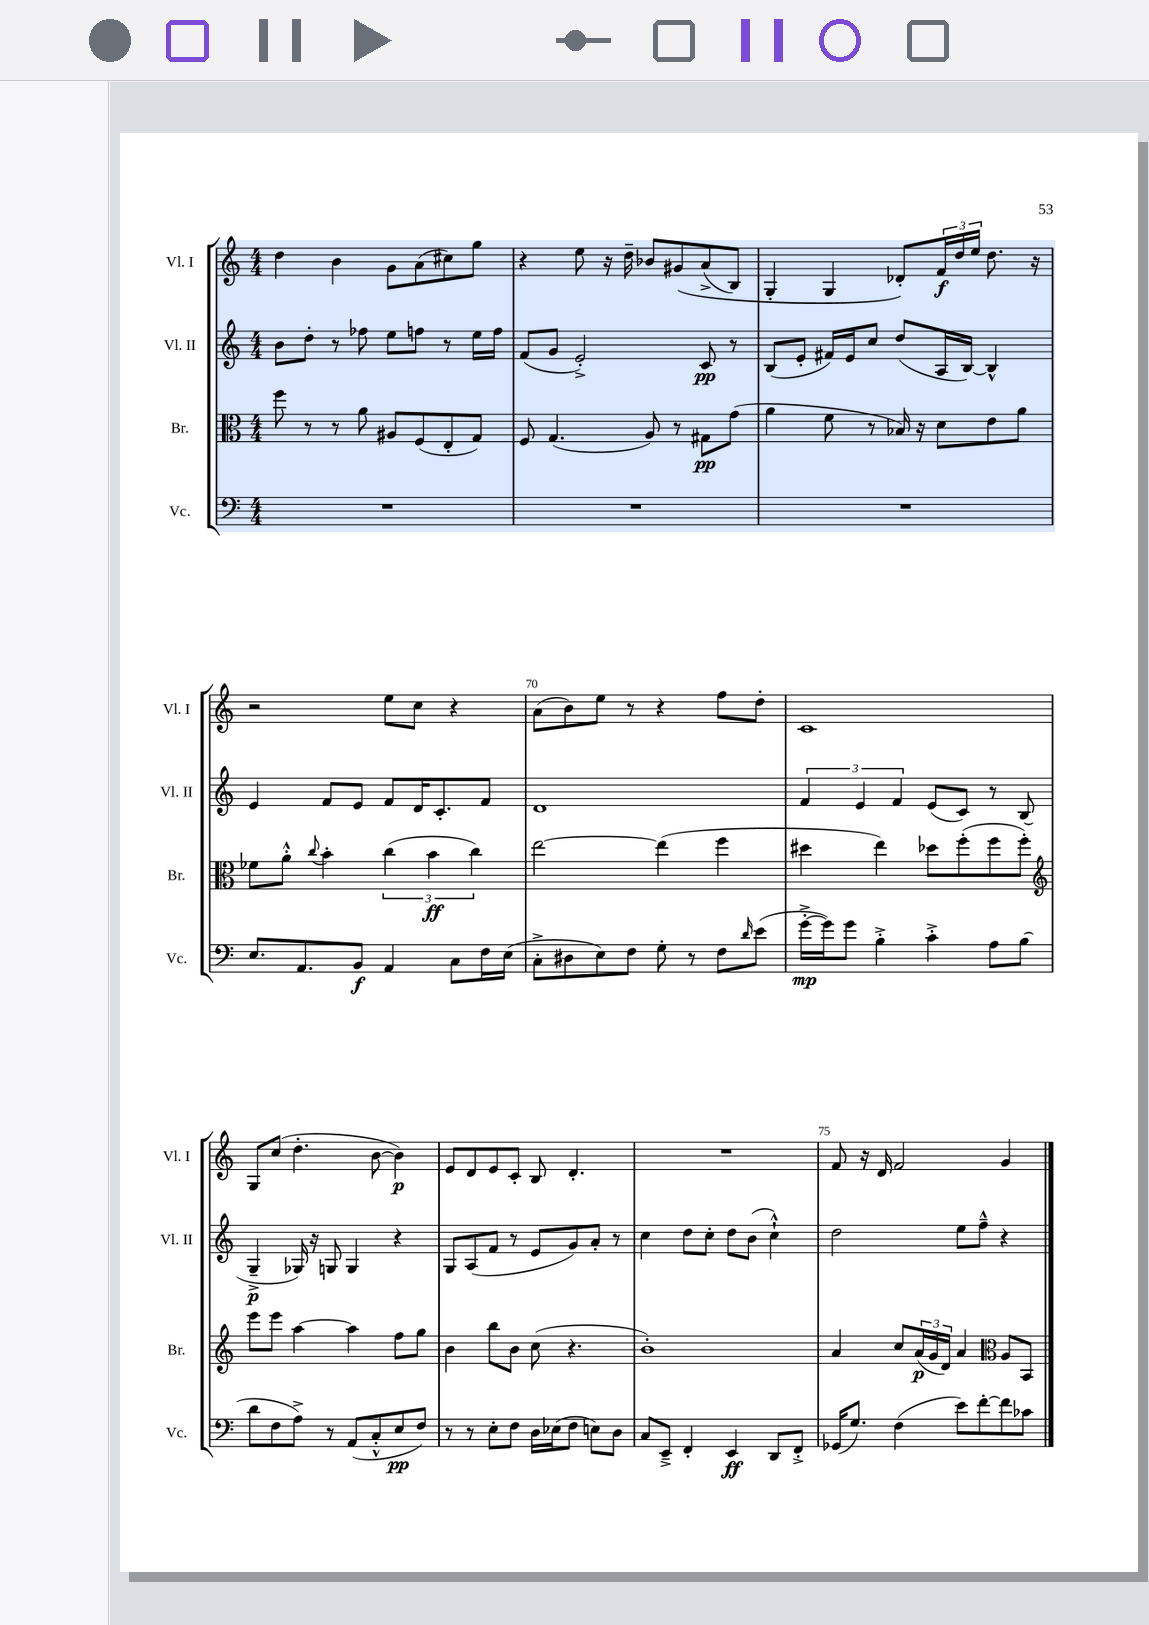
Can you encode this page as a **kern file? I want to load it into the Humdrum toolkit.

**kern	**dynam	**kern	**dynam	**kern	**dynam	**kern	**dynam
*part4	*part4	*part3	*part3	*part2	*part2	*part1	*part1
*staff4	*staff4	*staff3	*staff3	*staff2	*staff2	*staff1	*staff1
*I"Vc.	*	*I"Br.	*	*I"Vl. II	*	*I"Vl. I	*
*I'Vc.	*	*I'Br.	*	*I'Vl. II	*	*I'Vl. I	*
*clefF4	*	*clefC3	*	*clefG2	*	*clefG2	*
*k[]	*	*k[]	*	*k[]	*	*k[]	*
*M4/4	*	*M4/4	*	*M4/4	*	*M4/4	*
=66	=66	=66	=66	=66	=66	=66	=66
1r	.	8ff\	.	8b\L	.	4dd\	.
.	.	8r	.	8dd'\J	.	.	.
.	.	8r	.	8r	.	4b\	.
.	.	8a\	.	8ff-X\	.	.	.
.	.	8A#X/L	.	8ee\L	.	8g\L	.
.	.	(8F/	.	8ffn\J	.	(8a\	.
.	.	8E'/	.	8r	.	8cc#X\)	.
.	.	8G/J)	.	16ee\LL	.	8gg\J	.
.	.	.	.	16ff\JJ	.	.	.
=67	=67	=67	=67	=67	=67	=67	=67
1r	.	8F/	.	(8f/L	.	4r	.
.	.	(4.G/	.	8g/J	.	.	.
.	.	.	.	2e'^/)	.	8ee\	.
.	.	.	.	.	.	16r	.
.	.	.	.	.	.	16dd~\	.
.	.	8A/)	.	.	.	8b-X/L	.
.	.	8r	.	.	.	(8g#X/	.
.	.	8G#X\L	pp	8c/	pp	(8a^/	.
.	.	(8g\J	.	8r	.	8B/J)	.
=68	=68	=68	=68	=68	=68	=68	=68
1r	.	4a\	.	(8B/L	.	4G'/	.
.	.	.	.	8e'/J	.	.	.
.	.	8f\	.	16f#X/LL)	.	4G/	.
.	.	.	.	16e/J	.	.	.
.	.	8r	.	8cc/J	.	.	.
.	.	16B-X/)	.	(8dd/L	.	8d-X'/L)	.
.	.	16r	.	.	.	.	.
.	.	8d\L	.	16A/L	.	24f/L	f
.	.	.	.	.	.	24dd/	.
.	.	.	.	[16B/JJ)	.	.	.
.	.	.	.	.	.	24ee/JJ	.
.	.	8e\	.	4B^^/]	.	8.dd\	.
.	.	8a\J	.	.	.	.	.
.	.	.	.	.	.	16r	.
!!LO:LB:g=z
=69	=69	=69	=69	=69	=69	=69	=69
8.E/L	.	8f-X\L	.	4e/	.	2r	.
.	.	8a'^^\J	.	.	.	.	.
8.AA/	.	.	.	.	.	.	.
.	.	8qqcc/	.	.	.	.	.
.	.	4b'\	.	8f/L	.	.	.
8BB/J	f	.	.	8e/J	.	.	.
4AA/	.	(6cc\	.	8f/L	.	8ee\L	.
.	.	.	.	16d/K	.	8cc\J	.
.	.	6b\	ff	.	.	.	.
.	.	.	.	8.c'/	.	.	.
8C\L	.	.	.	.	.	4r	.
.	.	6cc\)	.	.	.	.	.
16F\L	.	.	.	8f/J	.	.	.
(16E\JJ	.	.	.	.	.	.	.
=70	=70	=70	=70	=70	=70	=70	=70
8C'^\L	.	[2ee\	.	1d	.	(8a\L	.
8D#X\	.	.	.	.	.	8b\)	.
8E\)	.	.	.	.	.	8ee\J	.
8F\J	.	.	.	.	.	8r	.
8G'\	.	(4ee\]	.	.	.	4r	.
8r	.	.	.	.	.	.	.
8F\L	.	4ff\	.	.	.	8ff\L	.
16qqd/	.	.	.	.	.	.	.
(8e\J	.	.	.	.	.	8dd'\J	.
=71	=71	=71	=71	=71	=71	=71	=71
[16g'^\LL	mp	4dd#X\	.	6f/	.	1c	.
16g\J])	.	.	.	.	.	.	.
8g\J	.	.	.	.	.	.	.
.	.	.	.	6e/	.	.	.
4B'^\	.	4ee\)	.	.	.	.	.
.	.	.	.	6f/	.	.	.
4c'^\	.	8dd-X\L	.	(8e/L	.	.	.
.	.	(8ff'\	.	8c/J)	.	.	.
8A\L	.	8ff\	.	8r	.	.	.
(8B\J	.	8ff'\J)	.	(8B/	.	.	.
!!LO:LB:g=z
=72	=72	=72	=72	=72	=72	=72	=72
*	*	*clefG2	*	*	*	*	*
8d\L	.	8eee\L	.	4G~^/	p	8G/L	.
8F\	.	8eee\J	.	.	.	(8cc/J	.
8A^\J)	.	[4aa\	.	16G-X/)	.	4.dd'\	.
.	.	.	.	16r	.	.	.
8r	.	.	.	8Gn/	.	.	.
(8AA/L	.	4aa\]	.	4G/	.	.	.
8C'^^/	.	.	.	.	.	[8b\	.
8E/	pp	8ff\L	.	4r	.	4b\])	p
8F/J)	.	8gg\J	.	.	.	.	.
=73	=73	=73	=73	=73	=73	=73	=73
8r	.	4b\	.	8G/L	.	8e/L	.
8r	.	.	.	(8A/	.	8d/	.
8E'\L	.	8bb\L	.	8f/J	.	8e/	.
8F\J	.	8b\J	.	8r	.	8c'/J	.
16D\LL	.	(8cc\	.	8e/L	.	8B/	.
(16E-X\J	.	.	.	.	.	.	.
8F\J	.	4.r	.	8g/)	.	4.d'/	.
8En\L)	.	.	.	8a'/J	.	.	.
8D\J	.	.	.	8r	.	.	.
=74	=74	=74	=74	=74	=74	=74	=74
8C/L	.	1b')	.	4cc\	.	1r	.
8EE~^/J	.	.	.	.	.	.	.
4FF'/	.	.	.	8dd\L	.	.	.
.	.	.	.	8cc'\J	.	.	.
4EE/	ff	.	.	8dd\L	.	.	.
.	.	.	.	(8b\J	.	.	.
8DD/L	.	.	.	4cc`^^\)	.	.	.
8FF'^/J	.	.	.	.	.	.	.
=75	=75	=75	=75	=75	=75	=75	=75
(16GG-X/KL	.	4a/	.	2dd\	.	8f/	.
8.G/J)	.	.	.	.	.	.	.
.	.	.	.	.	.	16r	.
.	.	.	.	.	.	16d/	.
(4F\	.	8cc/L	.	.	.	2f/	.
.	.	(24a/L	p	.	.	.	.
.	.	24g/	.	.	.	.	.
.	.	24d/JJ)	.	.	.	.	.
8e\L)	.	4a/	.	8ee\L	.	.	.
[8f'\	.	.	.	8ff~^^\J	.	.	.
*	*	*clefC3	*	*	*	*	*
8f\]	.	8A/L	.	4r	.	4g/	.
8c-X\J	.	8BB/J	.	.	.	.	.
==	==	==	==	==	==	==	==
*-	*-	*-	*-	*-	*-	*-	*-
